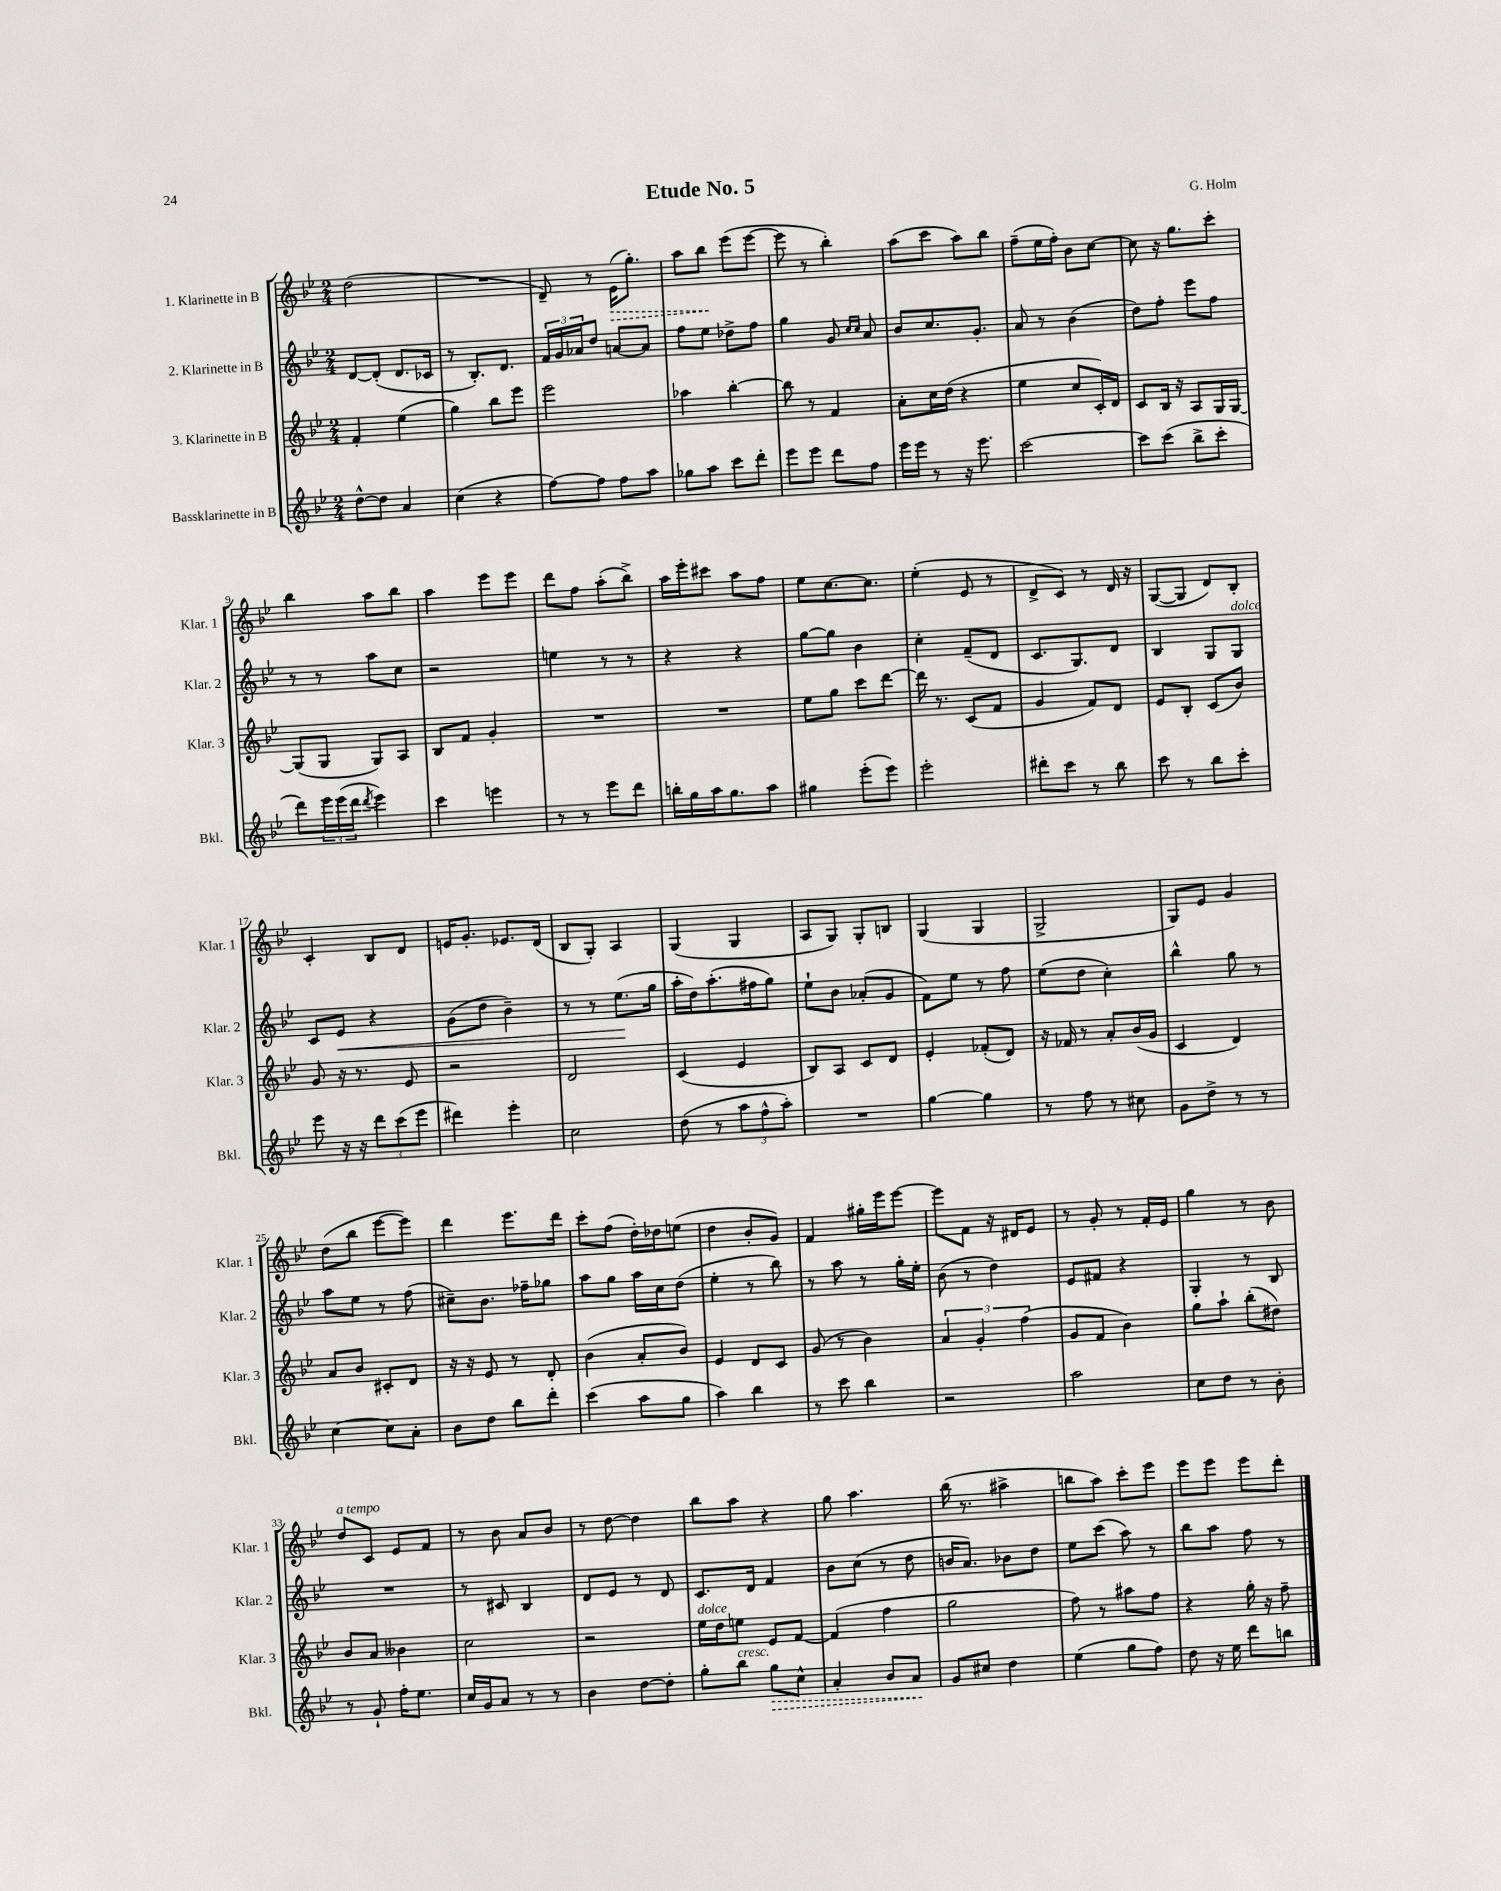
\header { title = "Etude No. 5" composer = "G. Holm" }
<<
\new StaffGroup <<
\new Staff = "s0" \with { instrumentName = "1. Klarinette in B" shortInstrumentName = "Klar. 1" } {
    \clef treble \key bes \major \numericTimeSignature \time 2/4
    d''2( |
    R2 |
    d'8--) r8 \once \override Hairpin.style = #'dashed-line ees'16\>( g''8.-.) |
    a''8 bes''8\! ees'''8( ees'''8~ |
    ees'''8 r8 bes''4-.) |
    a''8( c'''8 a''8) bes''8 |
    f''8--( ees''16 f''16-.) bes'8 c''8~ |
    c''8 r16 g''8. c'''8-. |
    bes''4 a''8 bes''8 |
    a''4 ees'''8 ees'''8 |
    d'''8 f''8 a''8-.( bes''8->) |
    a''16 ees'''16-. cis'''8 a''8 f''8 |
    ees''8 c''8.~ c''8. |
    ees''4-.( ees'8 r8 |
    d'8-> c'8) r8 d'16 r16 |
    g8~( g8 d'8) bes8-. |
    c'4-. bes8 d'8 |
    e'16 g'8.-. ees'8. d'16( |
    bes8 g8-.) a4 |
    g4( g4 |
    a8 g8) g8-. b8 |
    g4( g4 |
    g2-> |
    g8) ees'8 g'4 |
    d''8( bes''8 ees'''8~ ees'''8) |
    d'''4 ees'''8. d'''16 |
    c'''8-. f''8( d''16-.) des''16 e''8( |
    d''4 bes'8-. g'8) |
    f'4 gis''16-. ees'''16 ees'''8~ |
    ees'''8 f'8 r16 dis'16 ees'8 |
    r8 g'8-. r8 f'16-. ees'16 |
    g''4 r8 bes'8 |
    d''8^\markup { \italic "a tempo" } c'8 ees'8 f'8 |
    r8 bes'8 a'8 bes'8 |
    r8 d''8~ d''4 |
    bes''8 a''8 r4 |
    g''8 a''4. |
    bes''16( r8. ais''4-> |
    b''8 a''8) c'''8-. ees'''8 |
    ees'''8 ees'''8 ees'''8 d'''8-. \bar "|." |
}
\new Staff = "s1" \with { instrumentName = "2. Klarinette in B" shortInstrumentName = "Klar. 2" } {
    \clef treble \key bes \major \numericTimeSignature \time 2/4
    d'8~ d'8-.( d'8. ces'16 |
    r8 bes8.-.) d'8. |
    \tuplet 3/2 { f'16 g'16 aes'16 } d''8 a'8~ a'8 |
    f''8 ees''8 des''8-> f''8 |
    g''4 g'8 \grace { c''16 c''16 } a'8 |
    bes'8 c''8. g'8.-. |
    a'8 r8 bes'4( |
    d''8) f''8-. ees'''8 f''8 |
    r8 r8 a''8 c''8 |
    r2 |
    e''4 r8 r8 |
    r4 r4 |
    g''8~ g''8 bes'4 |
    c''4-. f'8--( d'8 |
    c'8. g8.) d'8 |
    bes4 g8 g8^\markup { \italic "dolce" } |
    c'8 ees'8\< r4 |
    g'8( d''8 bes'4--) |
    r8 r8 ees''8.\!( g''16 |
    a''16-. d''16) a''8.-.( fis''16 g''8) |
    ees''8-! bes'8 aes'8-.( g'8 |
    f'8) ees''8 r8 f''8 |
    ees''8( d''8 c''4-.) |
    bes''4-^ g''8 r8 |
    a''8 ees''8 r8 f''8( |
    cis''8--) bes'8. fes''16-- ges''8 |
    a''8 g''8 a''16 c''16 d''8( |
    ees''4-. r8 bes''8) |
    r8 a''8 r8 g''16-. ees''16-. |
    bes'8( r8 d''4) |
    ees'8 fis'8 r4 |
    g4-. r8 bes8 |
    R2 |
    r8 cis'8 bes4 |
    d'8 ees'8 r8 d'8 |
    c'8. d'16 f'4 |
    bes'8 c''8( r8 d''8 |
    b'16 a'8.) bes'8 d''8 |
    ees''8 c'''8( a''8) r8 |
    bes''8 a''8 f''8 r8 \bar "|." |
}
\new Staff = "s2" \with { instrumentName = "3. Klarinette in B" shortInstrumentName = "Klar. 3" } {
    \clef treble \key bes \major \numericTimeSignature \time 2/4
    f'4-. ees''4( |
    g''4) bes''8 ees'''8 |
    ees'''2 |
    aes''4 bes''4~-. |
    bes''8 r8 f'4 |
    a'8-. c''16 d''16( r4 |
    ees''4 c''8 c'16-.) d'16 |
    c'8 bes16 r16 a8 g16 g16~ |
    g8( g8 g8) a8 |
    bes8 f'8 g'4-. |
    R2 |
    R2 |
    ees''8 g''8 c'''8 d'''8~ |
    d'''16 r8. c'8( f'8 |
    g'4 f'8) d'8 |
    ees'8 bes8-. c'8( bes'8) |
    g'8 r16 r8. ees'8 |
    r2 |
    d'2 |
    c'4( ees'4 |
    bes8) a8 c'8 d'8 |
    ees'4-. fes'8-.( d'8) |
    r16 fes'16 r8 a'8-. bes'16( g'16 |
    c'4 d'4) |
    a'8 bes'8 cis'8-. d'8 |
    r16 r16 ees'8 r8 d'8-. |
    bes'4( a'8-. bes'8) |
    ees'4 d'8 c'8 |
    g'8( r8 bes'4) |
    \tuplet 3/2 { a'4 g'4-. f''4( } |
    g'8 f'8 bes'4) |
    g''8 a''8-! bes''8-.( dis''8) |
    bes'8 a'8 beses'4 |
    c''2 |
    r2 |
    ees''16^\markup { \italic "dolce" } d''16 e''8 ees'8 f'8~ |
    f'4( f''4 |
    g''2 |
    f''8) r8 ais''8 f''8 |
    r4 g''16-. r16 f''8-- \bar "|." |
}
\new Staff = "s3" \with { instrumentName = "Bassklarinette in B" shortInstrumentName = "Bkl." } {
    \clef treble \key bes \major \numericTimeSignature \time 2/4
    d''8~-^ d''8 a'4 |
    c''4( r4 |
    f''8~) f''8 f''8 a''8 |
    ges''8 a''8 c'''8 d'''8-. |
    ees'''8 ees'''8 d'''8 f''8 |
    ees'''16 ees'''16 r8 r16 ees'''8. |
    c'''2~ |
    c'''8 c'''8( bes''8-> c'''8-. |
    d'''8) \tuplet 3/2 { ees'''16 ees'''16( d'''16 } \acciaccatura { d'''8 } ees'''4) |
    c'''4 e'''4 |
    r8 r8 ees'''8 d'''8 |
    b''16-. g''16 a''16 g''8. a''8 |
    gis''4 ees'''8-.( ees'''8) |
    ees'''2-. |
    dis'''8-. c'''8 r8 bes''8 |
    c'''8 r8 bes''8 c'''8-. |
    ees'''8 r16 r16 \tuplet 3/2 { d'''8 c'''8( ees'''8 } |
    dis'''4) ees'''4-. |
    c''2 |
    d''8( r8 \tuplet 3/2 { a''8 f''8-^ a''8-.) } |
    R2 |
    g''4~ g''4 |
    r8 f''8 r8 cis''8 |
    g'8 d''8-> r8 r8 |
    c''4~ c''8 a'8-. |
    bes'8 d''8 bes''8 d'''8-. |
    c'''4( a''8 g''8 |
    a''4) bes''4 |
    r8 c'''8 bes''4 |
    r2 |
    a''2 |
    c''8 d''8 r8 bes'8-. |
    r8 g'8-! f''16-. ees''8. |
    c''16 g'16 a'8 r8 r8 |
    bes'4 d''8~ d''8-. |
    g''8-. bes''8^\markup { \italic "cresc." } \once \override Hairpin.style = #'dashed-line g''8\> c''8-^ |
    a'4-. bes'8 a'8\! |
    g'8 cis''8 d''4 |
    ees''4( g''8 f''8) |
    d''8 r16 ees''16 d'''8 b''8 \bar "|." |
}
>>
>>
